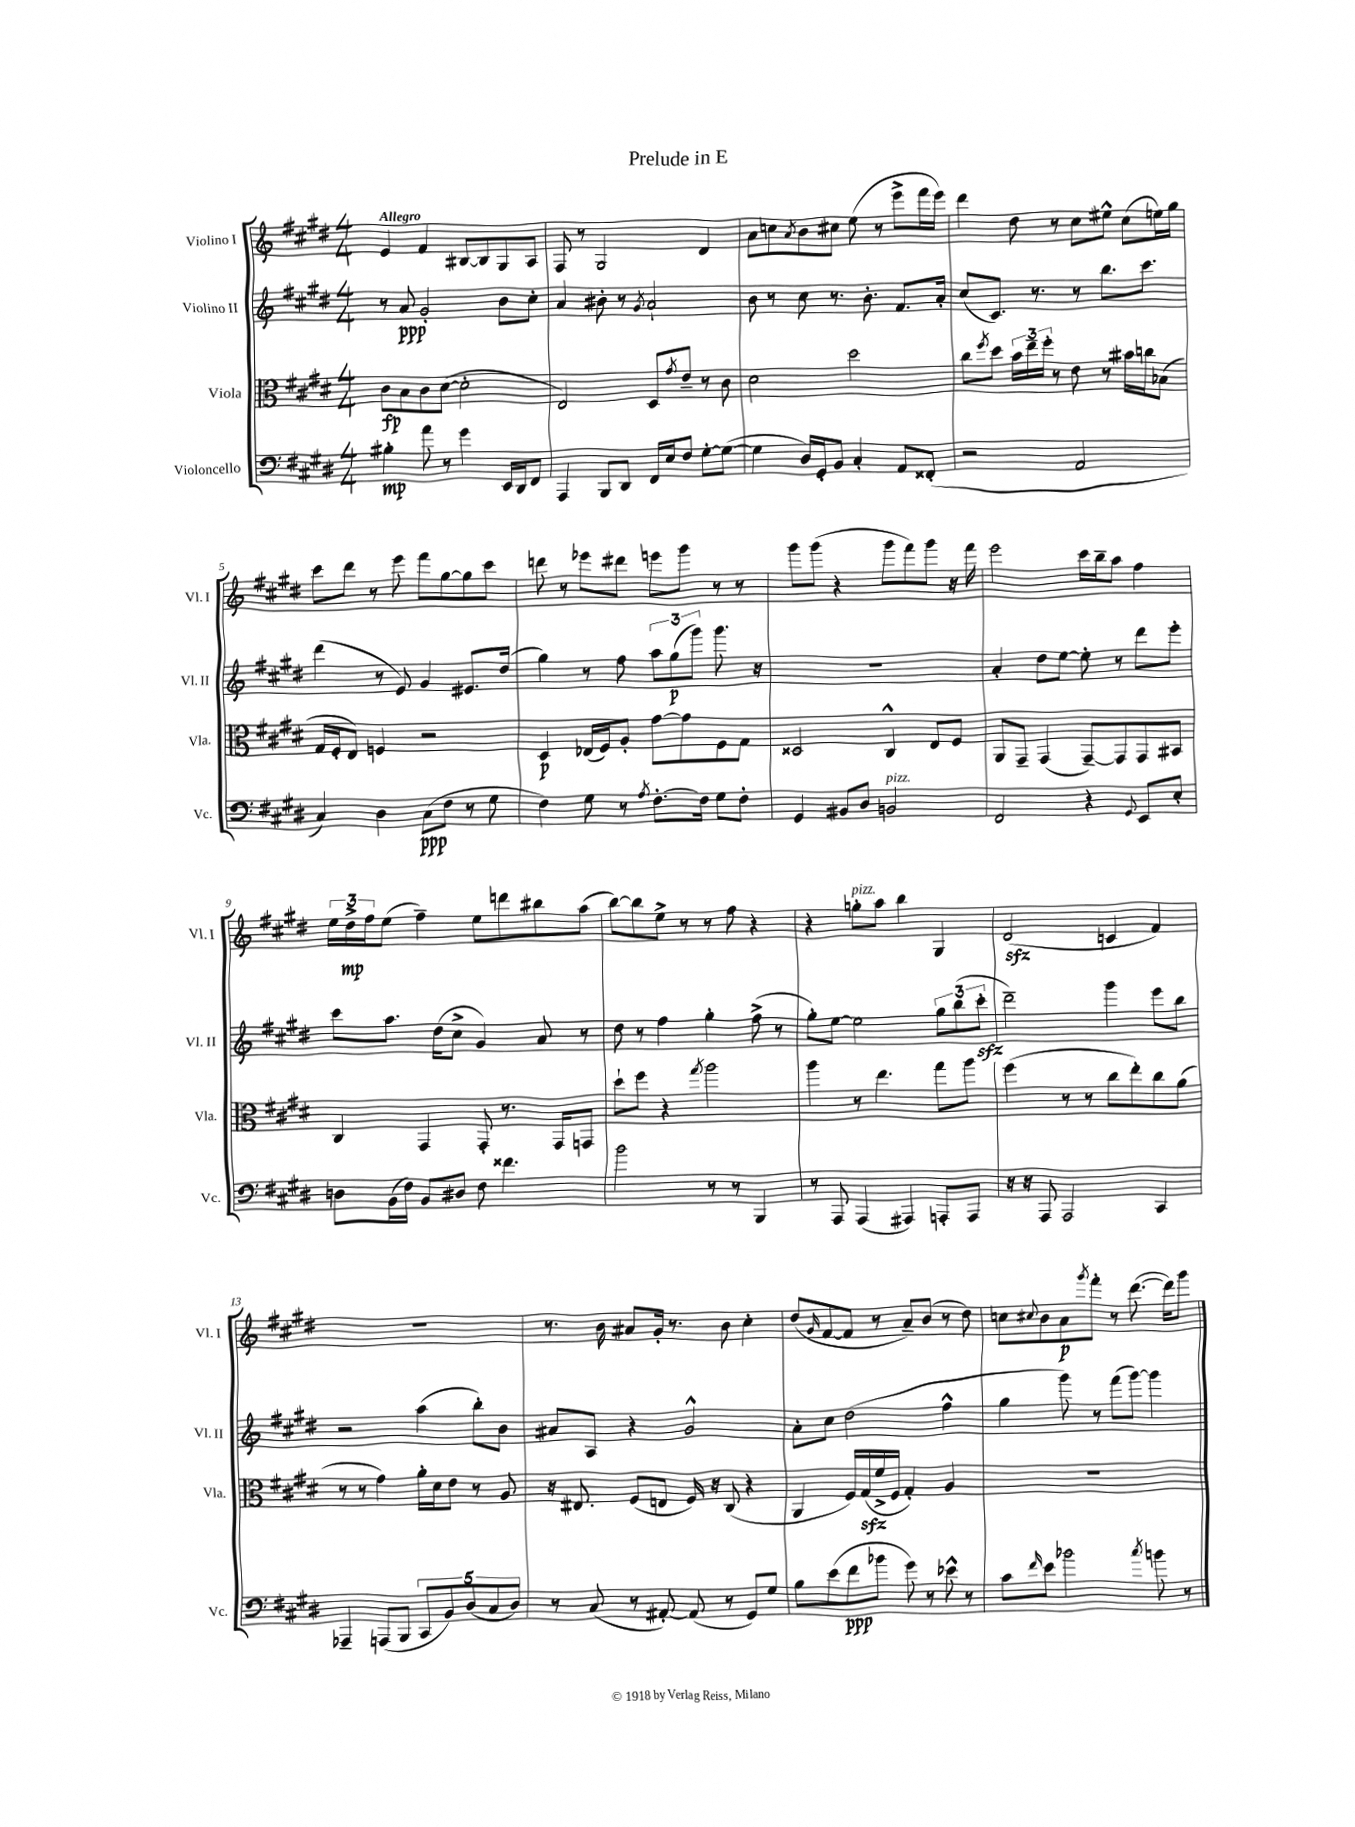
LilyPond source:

\header { title = "Prelude in E" }
<<
\new StaffGroup <<
\new Staff = "s0" \with { instrumentName = "Violino I" shortInstrumentName = "Vl. I" } {
    \clef treble \key e \major \numericTimeSignature \time 4/4 \tempo "Allegro"
    e'4 fis'4 bis8~ bis8 gis8 a8 |
    fis8 r8 gis2 dis'4 |
    a'8 c''8 \acciaccatura { a'8 } b'8 cis''8 e''8( r8 e'''8-> fis'''16 e'''16) |
    dis'''4 dis''8 r8 cis''8 eis''8-^ cis''8( e''16) gis''16 |
    cis'''8 dis'''8 r8 e'''8 fis'''8 gis''8~ gis''8 cis'''8 |
    d'''8 r8 ees'''8 dis'''8 e'''8 gis'''8 r8 r8 |
    gis'''8 gis'''8( r4 gis'''8 fis'''8) gis'''8 r16 fis'''16 |
    e'''2 cis'''16 b''16-- a''8 fis''4 |
    \tuplet 3/2 { e''16 dis''16->\mp fis''16 } e''8( fis''4--) e''8 d'''8 bis''8 a''8( |
    b''8~) b''8 e''8-> r8 r8 fis''8 r4 |
    r4 g''8-.^\markup { \italic "pizz." } a''8 b''4 gis4 |
    dis'2\sfz( c'4 fis'4) |
    R1 |
    r8. b'16 ais'8 gis'16-. r8. b'8 cis''4-. |
    dis''8( \grace { gis'16 } fis'8~ fis'8 r8 a'8--) b'8( r8 dis''8) |
    c''8 \appoggiatura { cis''8 } b'8 a'8\p \acciaccatura { gis'''8 } fis'''8-. r8 dis'''8.~( dis'''16) gis'''8 \bar "|." |
}
\new Staff = "s1" \with { instrumentName = "Violino II" shortInstrumentName = "Vl. II" } {
    \clef treble \key e \major \numericTimeSignature \time 4/4
    r8 a'8\ppp gis'2-. b'8 cis''8-. |
    a'4 bis'8-. r8 \acciaccatura { gis'8 } a'2-! |
    b'8 r8 cis''8 r8. b'8.-. fis'8. a'16-. |
    cis''8( cis'8.) r8. r8 b''8. cis'''8. |
    dis'''4( r8 e'8) gis'4 eis'8. dis''16( |
    gis''4) r8 fis''8 \tuplet 3/2 { a''8 gis''8\p( gis'''8) } gis'''8. r16 |
    R1 |
    a'4-. dis''8 e''8~ e''8-. r8 dis'''8 e'''8-. |
    cis'''8 a''8. dis''16( cis''8-> gis'4) a'8 r8 |
    dis''8 r8 fis''4 gis''4-. fis''8->( r8 |
    gis''8-.) e''8~ e''2 \tuplet 3/2 { gis''8 b''8( cis'''8-.\sfz } |
    dis'''2--) gis'''4 e'''8 b''8 |
    r2 a''4( b''8-.) b'8 |
    ais'8 a8 r4 gis'2-^ |
    a'8-. cis''8 dis''2( fis''4-^ |
    gis''4 gis'''8) r8 fis'''8( gis'''8~) gis'''4 \bar "|." |
}
\new Staff = "s2" \with { instrumentName = "Viola" shortInstrumentName = "Vla." } {
    \clef alto \key e \major \numericTimeSignature \time 4/4
    cis'8\fp b8 cis'8 dis'8~( dis'2-. |
    e2) dis8 \acciaccatura { gis'8 } e'8-- r8 cis'8 |
    dis'2 dis''2 |
    cis''8 \acciaccatura { fis''8 } dis''8 \tuplet 3/2 { b'16 e''16-- fis''16-. } r8 e'8 r8 bis'16 c''16 bes8( |
    gis16 fis16-. e8) f4 r2 |
    dis4\p ees16( fis16) a8-. gis'8~ gis'8 fis8 gis8 |
    disis2 cis4-^ e8 fis8 |
    a,8 gis,8-- gis,4( gis,8~--) gis,8 gis,8 bis,8 |
    cis4 gis,4 gis,8-. r8. gis,16 g,8 |
    dis''8-! fis''8 r4 \acciaccatura { gis''8 } a''2 |
    a''4 r8 e''4. gis''8 a''8 |
    fis''4( r8 r8 cis''8 e''8-.) cis''8 a'8( |
    r8 r8 gis'4) a'16-. dis'16 e'8 r8 a8 |
    r16 eis8. fis8( e8 fis16) r16 cis8( r4 |
    a,4 fis16) gis16\sfz( fis'16-> fis16 gis4-.) a4 |
    R1 \bar "|." |
}
\new Staff = "s3" \with { instrumentName = "Violoncello" shortInstrumentName = "Vc." } {
    \clef bass \key e \major \numericTimeSignature \time 4/4
    bis4-.\mp a'8 r8 gis'4 e,16 dis,16 fis,8 |
    a,,4 b,,8 dis,8 fis,16 e16 fis8 gis8~-. gis8~( |
    gis4 dis16) gis,16-. b,8 cis4-. a,8 fisis,8-.( |
    r2 a,2 |
    cis4) dis4 cis8\ppp( fis8 r8 gis8 |
    fis4) gis8 r8 \acciaccatura { a8 } fis8.~-. fis16 gis8 fis8-. |
    gis,4 bis,8 dis8 b,2^\markup { \italic "pizz." } |
    fis,2 r4 \appoggiatura { gis,8 } e,8 e8-. |
    d8 b,16( fis16) b,8 dis8 fis8 fisis'4. |
    b'2 r8 r8 b,,4 |
    r8 a,,8 a,,4( ais,,4) a,,8-. a,,8 |
    r16 r16 a,,8 a,,2 cis,4 |
    aes,,4-- a,,8( b,,8 \tuplet 5/4 { cis,8 b,8) dis8( cis8 dis8) } |
    r8 cis8( r8 ais,8~-.) ais,8( r8 gis,8) gis8 |
    b8 e'8( fis'8\ppp bes'8 gis'8) r8 ees'8-^ r8 |
    cis'8 \grace { fis'16 } e'8 bes'2 \acciaccatura { cis''8 } b'8 r8 \bar "|." |
}
>>
>>
